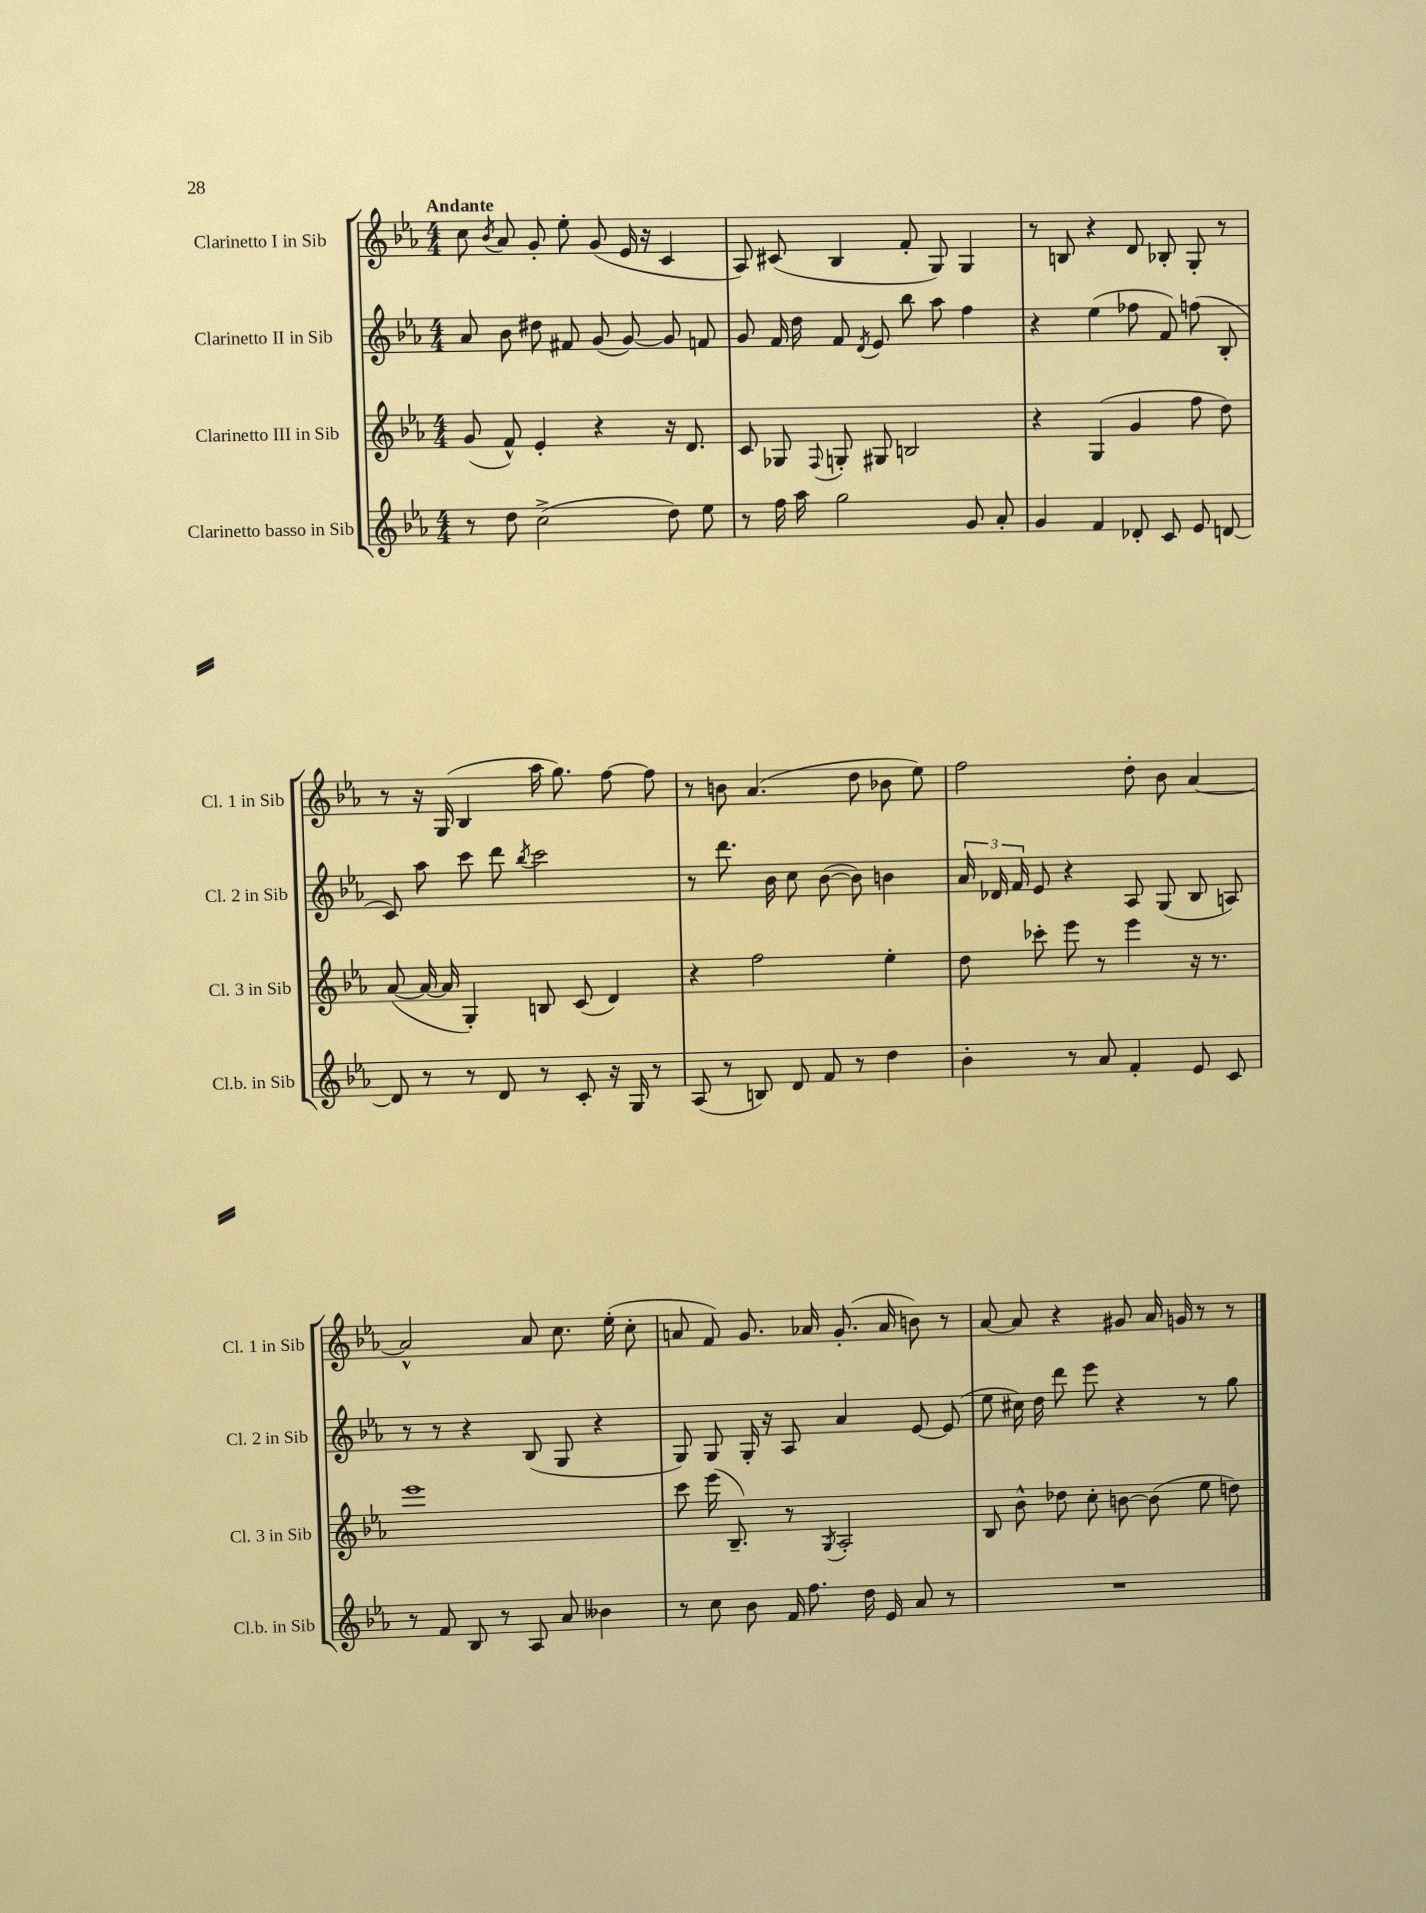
<<
\new StaffGroup <<
\new Staff = "s0" \with { instrumentName = "Clarinetto I in Sib" shortInstrumentName = "Cl. 1 in Sib" } {
    \clef treble \key ees \major \numericTimeSignature \time 4/4 \tempo "Andante"
    \autoBeamOff c''8 \acciaccatura { bes'8 } aes'8 g'8-. ees''8-. g'8( ees'16 r16 c'4 |
    aes8) cis'8( bes4 f'8-. g8) g4 |
    r8 b8 r4 d'8 bes8-. g8-. r8 |
    r8 r16 g16( bes4 aes''16 g''8.) f''8~ f''8 |
    r8 b'8 aes'4.( d''8 bes'8 ees''8) |
    f''2 d''8-. bes'8 aes'4~ |
    aes'2-^ aes'8 c''8. ees''16-.( c''8-. |
    a'8 f'8) g'8. aes'16 g'8.-.( aes'16 b'8) r8 |
    aes'8~ aes'8 r4 gis'8 aes'16 g'16 r8 r8 \bar "|." |
}
\new Staff = "s1" \with { instrumentName = "Clarinetto II in Sib" shortInstrumentName = "Cl. 2 in Sib" } {
    \clef treble \key ees \major \numericTimeSignature \time 4/4
    \autoBeamOff aes'8 bes'8 dis''8 fis'8 g'8( g'8~) g'8 f'8 |
    g'8 f'16 d''16 f'8 \acciaccatura { d'8 } ees'8 bes''8 aes''8 f''4 |
    r4 ees''4( fes''8 f'8) f''8( bes8-. |
    c'8) aes''8 c'''8 d'''8 \acciaccatura { bes''8 } c'''2 |
    r8 d'''8. bes'16 c''8 bes'8~( bes'8) b'4 |
    \tuplet 3/2 { aes'16 des'16 f'16 } ees'8 r4 aes8 g8( bes8 a8) |
    r8 r8 r4 bes8( g8 r4 |
    g8) g8 g16-. r16 aes8 aes'4 ees'8~ ees'8( |
    ees''8 cis''16) d''16 d'''8 ees'''8 r4 r8 g''8 \bar "|." |
}
\new Staff = "s2" \with { instrumentName = "Clarinetto III in Sib" shortInstrumentName = "Cl. 3 in Sib" } {
    \clef treble \key ees \major \numericTimeSignature \time 4/4
    \autoBeamOff g'8( f'8-^) ees'4-. r4 r16 d'8. |
    c'8 ges8 \appoggiatura { f8 } g8-. gis8 b2 |
    r4 g4( g'4 f''8 d''8) |
    aes'8~( aes'16~ aes'16 g4-.) b8 c'8( d'4) |
    r4 f''2 ees''4-. |
    d''8 ces'''8-. ees'''8 r8 ees'''4 r16 r8. |
    ees'''1 |
    c'''8 ees'''16( bes8.--) r8 \acciaccatura { g8 } aes2-. |
    bes8 bes'8-^ des''8 c''8-. b'8~ b'8( ees''8 d''8) \bar "|." |
}
\new Staff = "s3" \with { instrumentName = "Clarinetto basso in Sib" shortInstrumentName = "Cl.b. in Sib" } {
    \clef treble \key ees \major \numericTimeSignature \time 4/4
    \autoBeamOff r8 d''8 c''2->( d''8) ees''8 |
    r8 f''16 aes''16 g''2 g'8 aes'8-. |
    g'4 f'4 des'8-. c'8 ees'8 d'8~ |
    d'8 r8 r8 d'8 r8 c'8-. r16 g16 r8 |
    aes8( r8 b8) d'8 f'8 r8 d''4 |
    bes'4-. r8 aes'8 f'4-. ees'8 c'8 |
    r8 f'8 bes8 r8 aes8 aes'8 beses'4 |
    r8 c''8 bes'8 f'16 f''8. d''16 ees'16 aes'8 r8 |
    R1 \bar "|." |
}
>>
>>
\layout { \context { \Score \remove "Bar_number_engraver" } }
